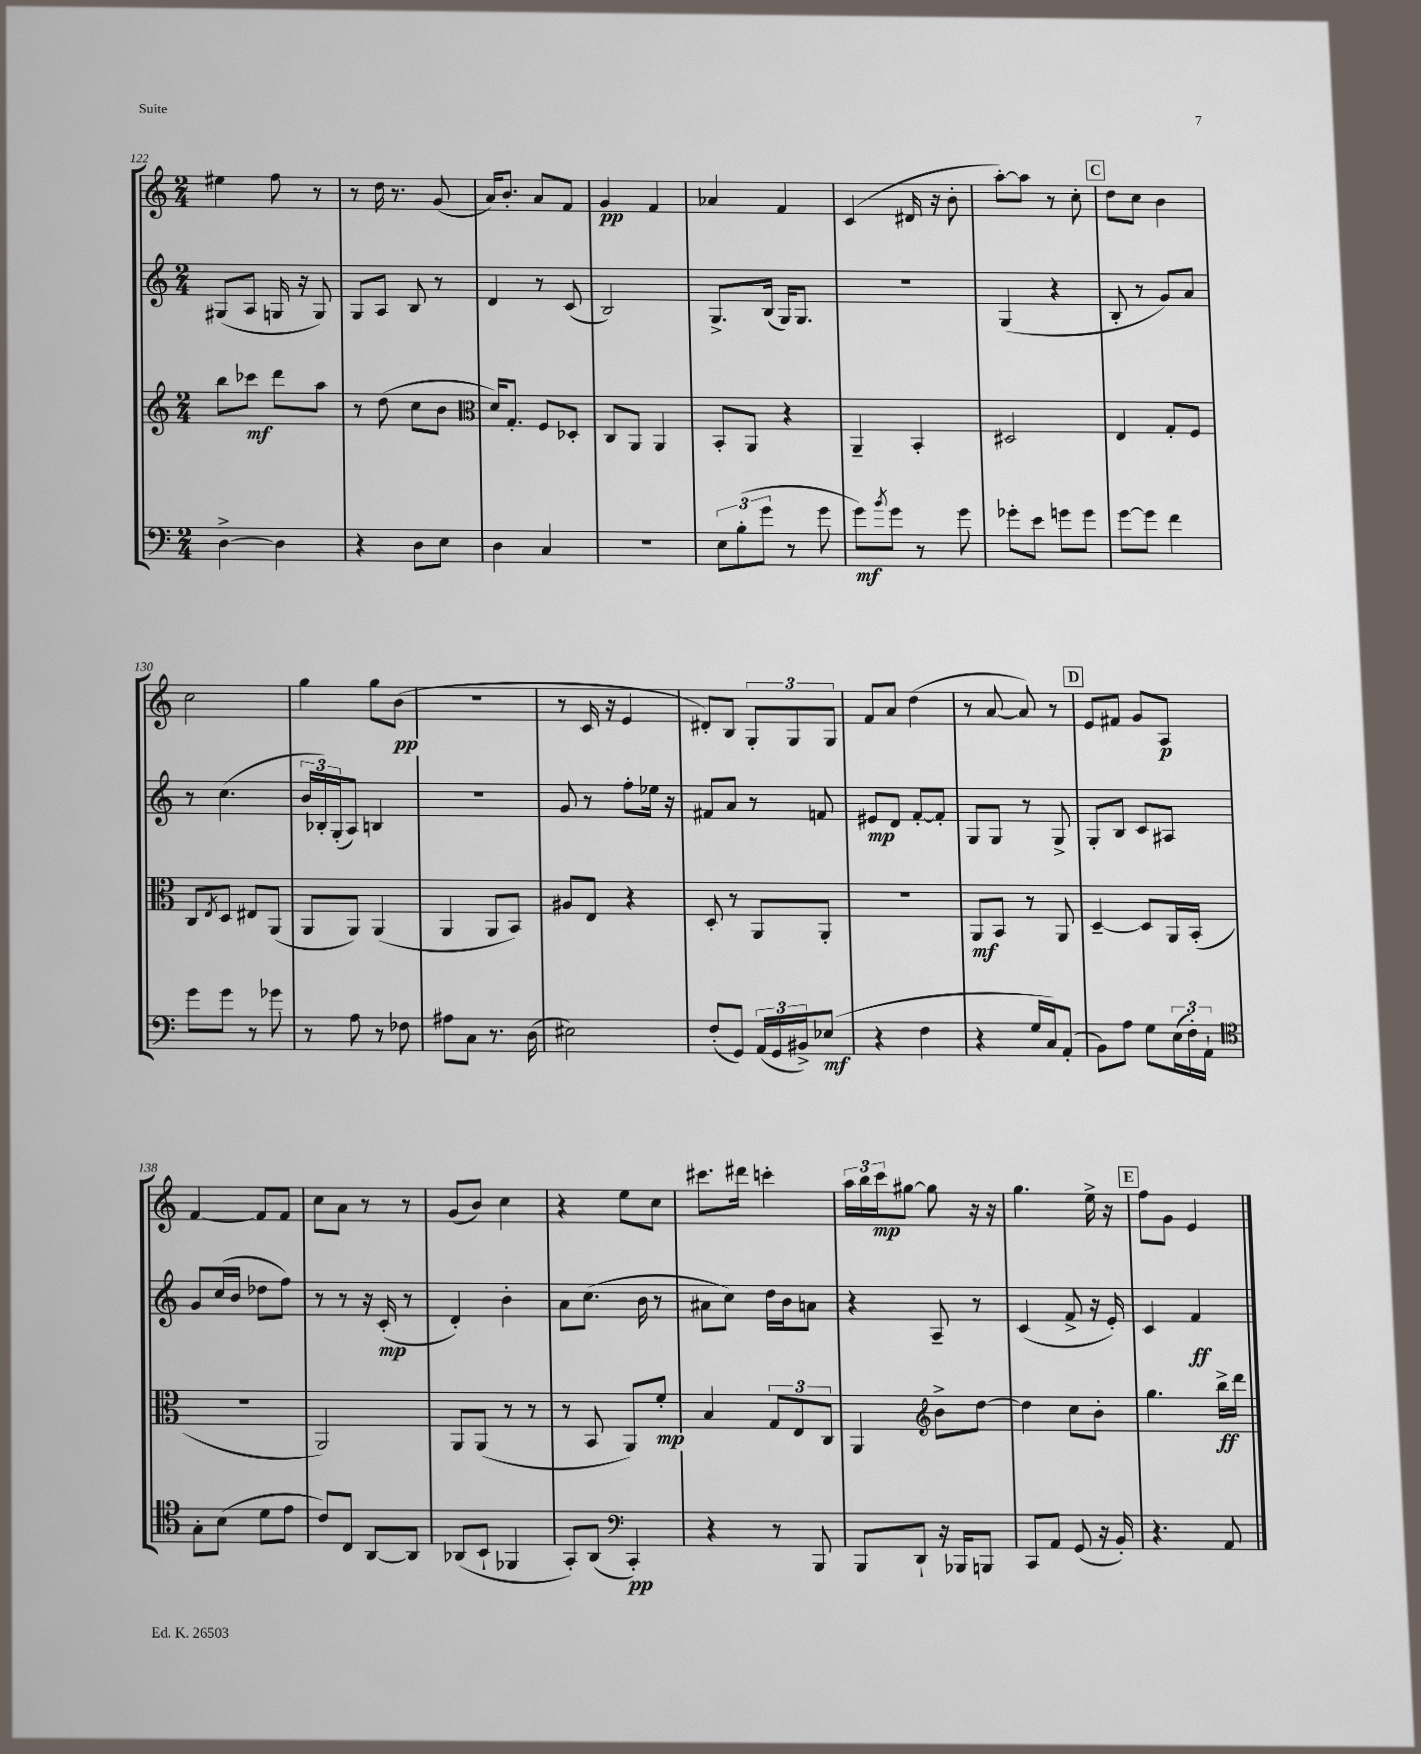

**kern	**kern	**kern	**kern
*staff4	*staff3	*staff2	*staff1
*clefF4	*clefG2	*clefG2	*clefG2
*k[]	*k[]	*k[]	*k[]
*M2/4	*M2/4	*M2/4	*M2/4
[4D^	8bb	(8G#	4ee#
.	8ccc-	8A	.
4D]	8ddd	16G	8ff
.	.	16r	.
.	8aa	8G)	8r
=	=	=	=
4r	8r	8G	8r
.	(8dd	8A	16dd
.	.	.	8.r
8D	8cc	8B	.
8E	8b	8r	(8g
=	=	=	=
*	*clefC3	*	*
4D	16d)	4d	16a)
.	8.G'	.	8.b'
4C	8F	8r	8a
.	8D-'	(8c	8f
=	=	=	=
2r	8C	2B)	4g
.	8AA	.	.
.	4AA	.	4f
=	=	=	=
12E	8BB'	8.G^	4a-
(12B'	.	.	.
.	8AA	.	.
12g	.	.	.
.	.	(16B	.
8r	4r	16G)	4f
.	.	8.G	.
8g	.	.	.
=	=	=	=
8g)	4AA~	2r	(4c
8qb	.	.	.
8g	.	.	.
8r	4BB'	.	16d#
.	.	.	16r
8g	.	.	8b'
=	=	=	=
8g-'	2D#	(4G	[8aa')
8e	.	.	8aa]
8g	.	4r	8r
8g	.	.	8cc'
=	=	=	=
[8g	4E	8B'	8dd
8g]	.	8r	8cc
4f	8G'	8g)	4b
.	8F	8a	.
=	=	=	=
8g	8C	8r	2cc
.	8qE	.	.
8g	8D	(4.cc	.
8r	8E#	.	.
8g-	(8AA	.	.
=	=	=	=
8r	8AA	24b	4gg
.	.	24B-')	.
.	.	(24G'	.
8A	8AA)	8A)	.
8r	(4AA	4B	8gg
8F-	.	.	(8b
=	=	=	=
8A#	4AA	2r	2r
8C	.	.	.
8.r	8AA	.	.
.	8BB)	.	.
(16D	.	.	.
=	=	=	=
2E#)	8A#	8g	8r
.	8E	8r	16c
.	.	.	16r
.	4r	8ff'	4e
.	.	16ee-	.
.	.	16r	.
=	=	=	=
(8F'	8D'	8f#	8d#')
8GG)	8r	8a	8B
(24AA	8AA	8r	12G'
24GG	.	.	.
24BB#^)	.	.	12G
(8E-	8AA'	8f	.
.	.	.	12G
=	=	=	=
4r	2r	8e#	8f
.	.	8d	8a
4F	.	[8f'	(4dd
.	.	8f']	.
=	=	=	=
4r	8AA	8G	8r
.	8BB	8G	[8a
16G	8r	8r	8a])
16C)	.	.	.
(8AA'	8AA	8G^	8r
=	=	=	=
8BB)	[4D~	8G'	8e
8A	.	8B	8f#
8G	8D]	8c	8g
(24E	16AA	8A#	8A
24F')	.	.	.
.	(16BB'	.	.
24AA`	.	.	.
=	=	=	=
*clefC4	*	*	*
8G'	2r	8g	[4f
(8B	.	(16cc	.
.	.	16b	.
8d	.	8dd-	8f]
8e	.	8ff)	8f
=	=	=	=
8c)	2AA)	8r	8cc
8C	.	8r	8a
[8AA	.	16r	8r
.	.	(16c'	.
8AA]	.	8r	8r
=	=	=	=
(8AA-	8AA	4d')	(8g
8BB`	(8AA	.	8b)
4FF-	8r	4b'	4cc
.	8r	.	.
=	=	=	=
8GG')	8r	8a	4r
(8AA	8BB	(8.cc	.
*clefF4	*	*	*
4CC')	8AA)	.	8ee
.	.	16b	.
.	8f'	8r	8cc
=	=	=	=
4r	4B	8a#	8.ccc#
.	.	8cc)	.
.	.	.	16ddd#
8r	12G	16dd	4ccc'
.	.	16b	.
.	12E	.	.
8BBB	.	8a	.
.	12C	.	.
=	=	=	=
8BBB	4AA	4r	24aa
.	.	.	24bb
.	.	.	24ccc
8DD`	.	.	[8gg#
*	*clefG2	*	*
16r	8b^	8A~	8gg#]
16BBB-	.	.	.
8BBB	[8dd	8r	16r
.	.	.	16r
=	=	=	=
8CC	4dd]	(4c	4.gg
8AA	.	.	.
(8GG	8cc	8f^	.
16r	8b'	16r	16ee^
16BB')	.	16e')	16r
=	=	=	=
4.r	4.gg	4c	8ff
.	.	.	8g
.	.	4f	4e
8AA	16bb^	.	.
.	16ddd	.	.
==	==	==	==
*-	*-	*-	*-
